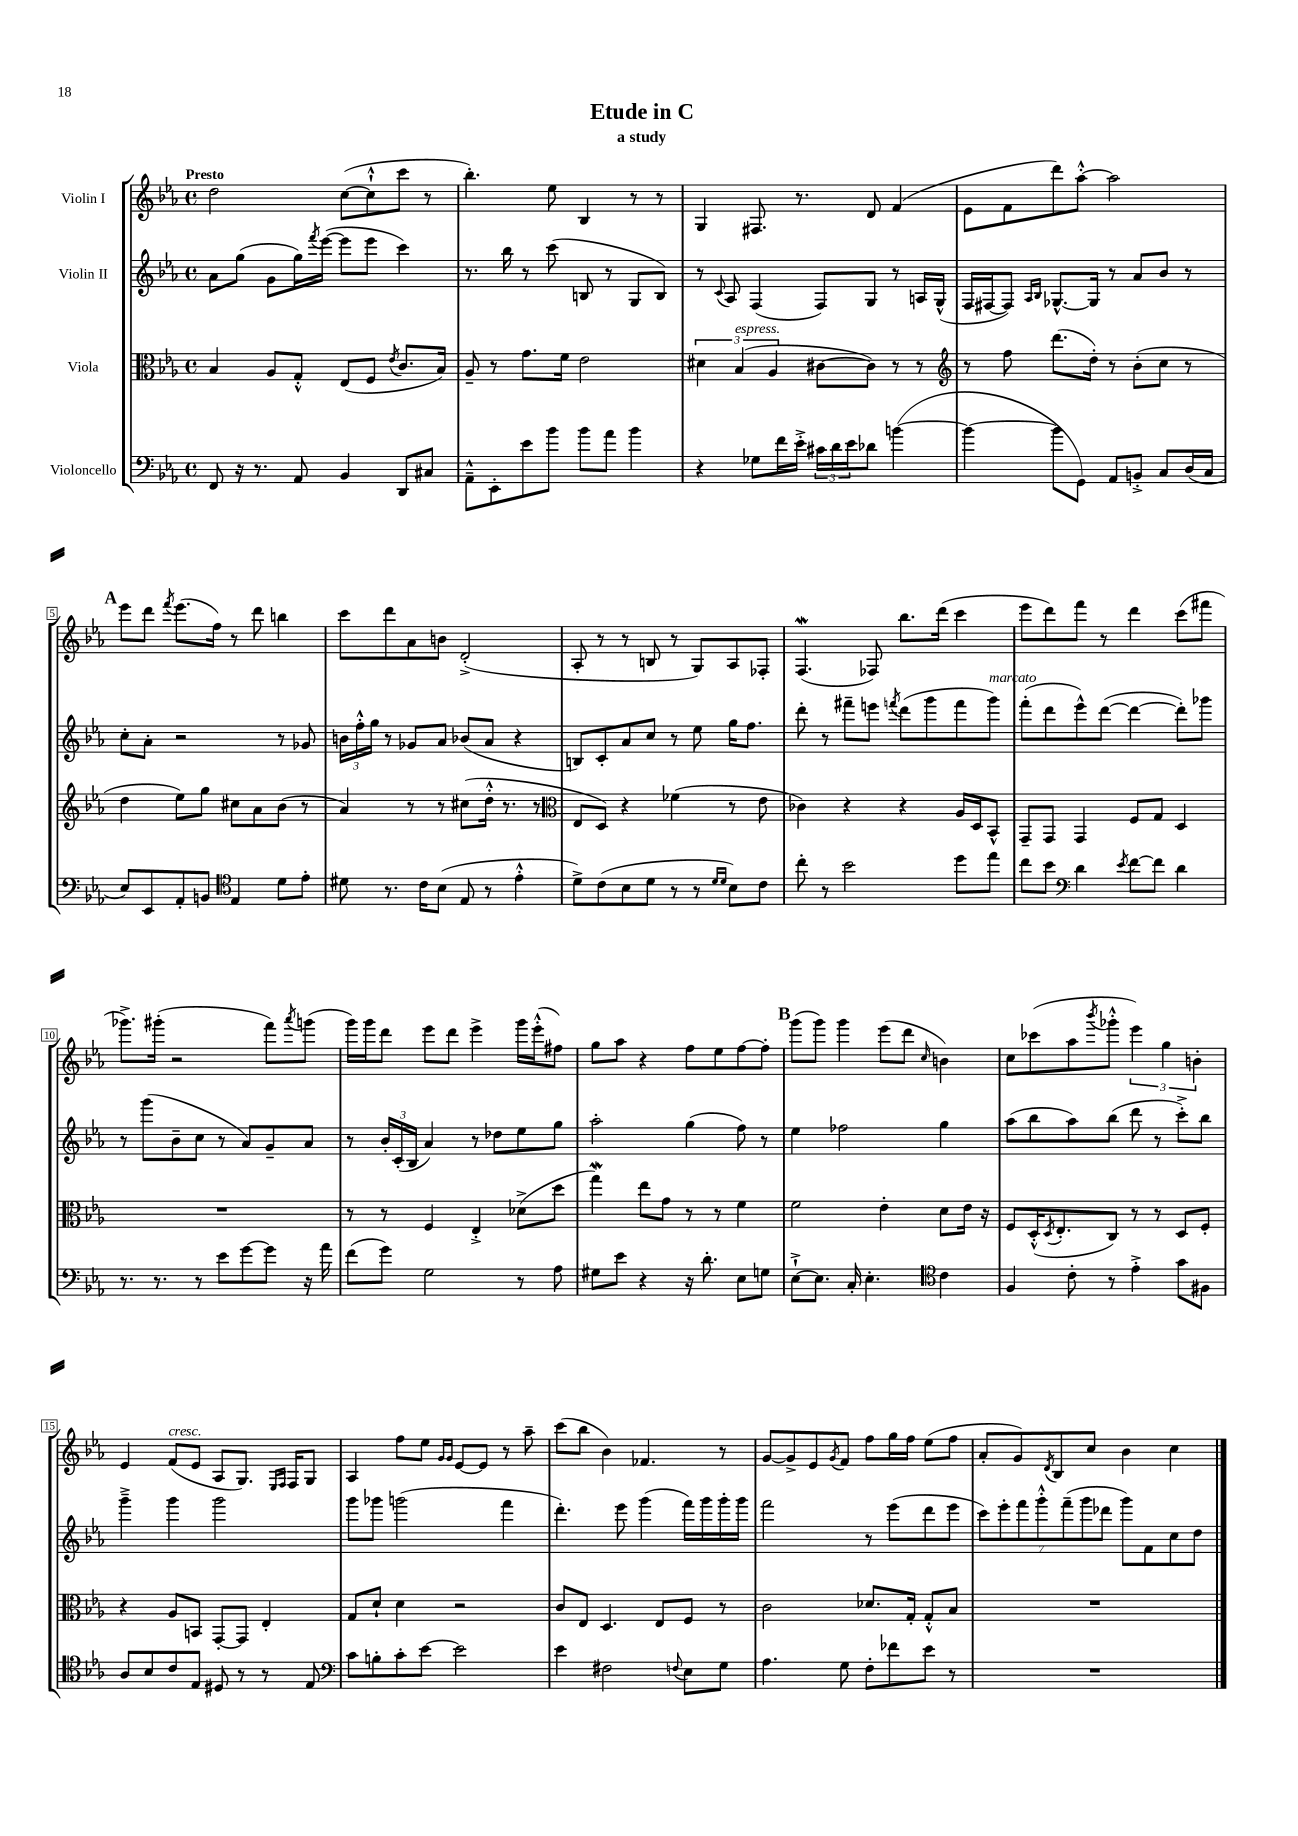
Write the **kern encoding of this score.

**kern	**kern	**kern	**kern
*part4	*part3	*part2	*part1
*staff4	*staff3	*staff2	*staff1
*I"Violoncello	*I"Viola	*I"Violin II	*I"Violin I
*clefF4	*clefC3	*clefG2	*clefG2
*k[b-e-a-]	*k[b-e-a-]	*k[b-e-a-]	*k[b-e-a-]
*M4/4	*M4/4	*M4/4	*M4/4
*met(c)	*met(c)	*met(c)	*met(c)
=1	=1	=1	=1
!	!	!	!LO:TX:a:B:t=Presto
8FF/	4B-/	8a-\L	2dd\
16r	.	(8gg\J	.
8.r	.	.	.
.	8A-/L	8g\L	.
8AA-/	8G'^^/J	16gg\L)	.
.	.	8qfff/	.
.	.	([16eee-\JJ	.
4BB-/	(8E-/L	8eee-\L]	([8cc\L
.	8F/J	8eee-\J	8cc`^^\]
.	8qe-/	.	.
8DD/L	8.c/L	4ccc\)	8ccc\J
8C#X/J	.	.	8r
.	16B-/Jk)	.	.
=2	=2	=2	=2
8AA-~^^\L	8A-~/	8.r	4.bb-'\)
8EE-'\	8r	.	.
.	.	16bb-\	.
8e-\	8.g\L	8r	.
8b-\J	.	(8ccc\	8ee-\
.	16f\Jk	.	.
8b-\L	2e-\	8Bn/	4B-/
8a-\J	.	8r	.
4b-\	.	8G/L	8r
.	.	8B/J)	8r
=3	=3	=3	=3
4r	6d#X\	8r	4G/
.	.	8qqc/	.
.	.	8A-/	.
!	!LO:TX:a:i:t=espress.	!	!
.	(6B-/	.	.
8G-X\L	.	(4F/	8.F#X/
.	6A-/	.	.
16f\L	.	.	.
16e-'^\JJ	.	.	8.r
24c#X\LL	[8c#X\L	8F/L)	.
24d\	.	.	.
24e-\J	.	.	.
8d-X\J	8c#\J])	8G/J	8d/
([4bn\	8r	8r	(4f/
.	8r	16An/LL	.
.	.	(16G^^/JJ	.
=4	=4	=4	=4
*	*clefG2	*	*
4b\_	8r	16F/LL	8e-\L
.	.	[16F#X/J	.
.	8ff\	8F#/J])	8f\
.	.	16qqA-/LL	.
.	.	16qqB-/JJ	.
8b\L]	(8.ddd\L	[8.G-X^^/L	8ddd\)
8GG\J)	.	.	[8aa-'^^\J
.	16dd'\Jk)	16G-/Jk]	.
8AA-/L	8r	8r	2aa-\]
8BBn'^/J	(8b-'\L	8a-/L	.
8C/L	8cc\J	8b-/J	.
(16D/L	8r	8r	.
16C/JJ	.	.	.
!!LO:LB:g=z
!!LO:REH:place=s1:t=A
=5	=5	=5	=5
8E-/L)	4dd\	8cc'\L	8eee-\L
8EE-/	.	8a-'\J	8ddd\J
.	.	.	8qfff/
8AA-'/	8ee-\L)	2r	(8.eee-\L
8BBn/J	8gg\J	.	.
.	.	.	16ff\Jk)
*clefC4	*	*	*
4E-/	8cc#X\L	.	8r
.	8a-\	.	8ddd\
8d\L	(8b-\J	8r	4bbn\
8e-'\J	8r	8g-X/	.
=6	=6	=6	=6
8d#X\	4a-/)	24bn\LL	8ccc\L
.	.	24ff'^^\	.
.	.	24gg\JJ	.
8.r	.	8r	8ddd\
.	8r	8g-X/L	8a-\
16c\KL	.	.	.
(8B-\J	8r	8a-/J	8bn\J
8E-/	(8cc#X\L	(8b-X/L	(2d'^/
8r	16dd'^^\Jk	8a-/J	.
.	8.r	.	.
4e-'^^\	.	4r	.
.	8r	.	.
=7	=7	=7	=7
*	*clefC3	*	*
8d^\L)	8E-/L	8Bn/L)	8A-'/
(8c\	8D/J)	8c'/	8r
8B-\	4r	8a-/	8r
8d\J	.	8cc/J	8Bn/
8r	(4f-X\	8r	8r
8r	.	8ee-\	8G/L)
16qqd/LL	.	.	.
16qqd/JJ	.	.	.
8B-\L)	8r	16gg\KL	8A-/
.	.	8.ff\J	.
8c\J	8e-\	.	8F-X'/J
=8	=8	=8	=8
8cc'\	4c-X\)	8ddd'\	(4.FW/
8r	.	8r	.
2b-\	4r	8fff#X~\L	.
.	.	8eeen\J	8F-X/)
.	.	8qfffn/	.
.	4r	(8ddd\L	8.bb-\L
.	.	8ggg\	.
.	.	.	(16ddd\Jk
8dd\L	16A-/LL	8fff\	4ccc\
.	16D/J	.	.
!	!	!LO:TX:a:i:t=marcato	!
8ee-\J	8BB-^^/J	8ggg\J)	.
=9	=9	=9	=9
8cc\L	8GG~/L	(8fff'\L	8eee-\L
8b-\J	8GG/J	8ddd\	8ddd\)
*clefF4	*	*	*
4d\	4GG/	8eee-^^\)	8fff\J
.	.	([8ddd\J	8r
8qe-/	.	.	.
[8f\L	8F/L	4ddd\_	4ddd\
8f\J]	8G/J	.	.
4d\	4D/	8ddd'\L])	(8ccc\L
.	.	8ggg-X\J	8fff#X\J
!!LO:LB:g=z
=10	=10	=10	=10
8.r	1r	8r	8.ggg-X^\L)
.	.	(8ggg\L	.
8.r	.	.	(16ggg#X'\Jk
.	.	8b-~\	2r
8r	.	8cc\J	.
8e-\L	.	8r	.
[8g\	.	8a-/L)	.
8g\J]	.	8g~/	8fff\L)
.	.	.	8qaaa-/
16r	.	8a-/J	(8gggn\J
16a-\	.	.	.
=11	=11	=11	=11
(8f\L	8r	8r	16ggg\LL)
.	.	.	16ggg\J
8g\J)	8r	24b-'/LL	8ddd\J
.	.	(24c'/	.
.	.	24B-/JJ	.
2G\	4F/	4a-/)	8eee-\L
.	.	.	8ddd\J
.	4E-'^/	8r	4eee-^\
.	.	8dd-X\L	.
8r	(8d-X^\L	8ee-\	16ggg\LL
.	.	.	(16eee-'^^\J
8A-\	8dd\J	8gg\J	8ff#X\J)
=12	=12	=12	=12
8G#X\L	4ggW\)	2aa-'\	8gg\L
8e-\J	.	.	8aa-\J
4r	8ee-\L	.	4r
.	8g\J	.	.
16r	8r	(4gg\	8ff\L
8.d'\	.	.	.
.	8r	.	8ee-\
8E-\L	4f\	8ff\)	[8ff\
8Gn\J	.	8r	8ff'\J]
!!LO:REH:place=s1:t=B
=13	=13	=13	=13
[8E-`^\L	2f\	4ee-\	(8ggg\L
8.E-\J]	.	.	8ggg\J)
.	.	2ff-X\	4ggg\
16C'/	.	.	.
4.E-'\	.	.	.
.	4e-'\	.	(8eee-\L
.	.	.	8ddd\J
*clefC4	*	*	*
.	.	.	16qqcc/
4c\	8d\L	4gg\	4bn\)
.	16e-\Jk	.	.
.	16r	.	.
=14	=14	=14	=14
4F/	8F/L	(8aa-\L	8cc\L
.	(16D'^^/K	8bb-\	(8ccc-X\
.	8qD/	.	.
.	8.E-'/	.	.
8c'\	.	8aa-\)	8aa-\
.	.	.	8qbbb-/
8r	8C/J)	(8bb-\J	8ggg-X'^^\J
4e-'^\	8r	8ddd\	6eee-\)
.	8r	8r	.
.	.	.	6gg\
8g\L	8D/L	8ccc'^\L)	.
.	.	.	6bn'\
8F#X\J	8F'/J	8bb-\J	.
!!LO:LB:g=z
=15	=15	=15	=15
8A-/L	4r	4ggg~^\	4e-/
8B-/	.	.	.
!	!	!	!LO:TX:a:i:t=cresc.
8c/	8A-/L	4ggg\	(8f/L
8E-/J	8BBn/J	.	8e-/J
8D#X/	[8GG'/L	2ggg\	8A-/L
8r	8GG/J]	.	8.G/J)
8r	4E-'/	.	.
.	.	.	16qqE-/LL
.	.	.	16qqF/JJ
.	.	.	16F/KL
8E-/	.	.	8G/J
=16	=16	=16	=16
*clefF4	*	*	*
8c\L	8G/L	8ggg\L	4A-/
8Bn'\	8d`/J	8ggg-X\J	.
8c'\	4d\	(2gggn\	8ff\L
[8e-\J	.	.	8ee-\J
.	.	.	16qqg/LL
.	.	.	16qqg/JJ
2e-\]	2r	.	[8e-/L
.	.	.	8e-/J]
.	.	4fff\	8r
.	.	.	8aa-~\
=17	=17	=17	=17
4e-\	8c/L	4.ddd'\)	(8ccc\L
.	8E-/J	.	8bb-\J
2F#X\	4.D/	.	4b-\)
.	.	8eee-\	.
.	.	(4ggg\	4.f-X/
.	8E-/L	.	.
8qqFn/	.	.	.
8E-\L	8F/J	16fff\LL)	.
.	.	16ggg\	.
8G\J	8r	16ggg'\	8r
.	.	16ggg\JJ	.
=18	=18	=18	=18
4.A-\	2c\	2fff\	[8g/L
.	.	.	8g^/]
.	.	.	8e-/
.	.	.	8qg/
8G\	.	.	8f/J
8F'\L	8.d-X/L	8r	8ff\L
8f-X\	.	(8eee-\L	16gg\L
.	16G'/Jk	.	16ff\JJ
8e-\J	8G'^^/L	8ddd\	(8ee-\L
8r	8B-/J	8eee-\J	8ff\J
=19	=19	=19	=19
1r	1r	14ccc\L)	8a-'/L
.	.	14eee-'\	.
.	.	.	8g/)
.	.	14fff\	.
.	.	14ggg'^^\	.
.	.	.	8qd/
.	.	.	8B-/
.	.	(14fff~\	.
.	.	14ggg\	.
.	.	.	8cc/J
.	.	14ddd-X\J	.
.	.	8ggg\L)	4b-\
.	.	8f\	.
.	.	8cc\	4cc\
.	.	8dd\J	.
==	==	==	==
*-	*-	*-	*-
